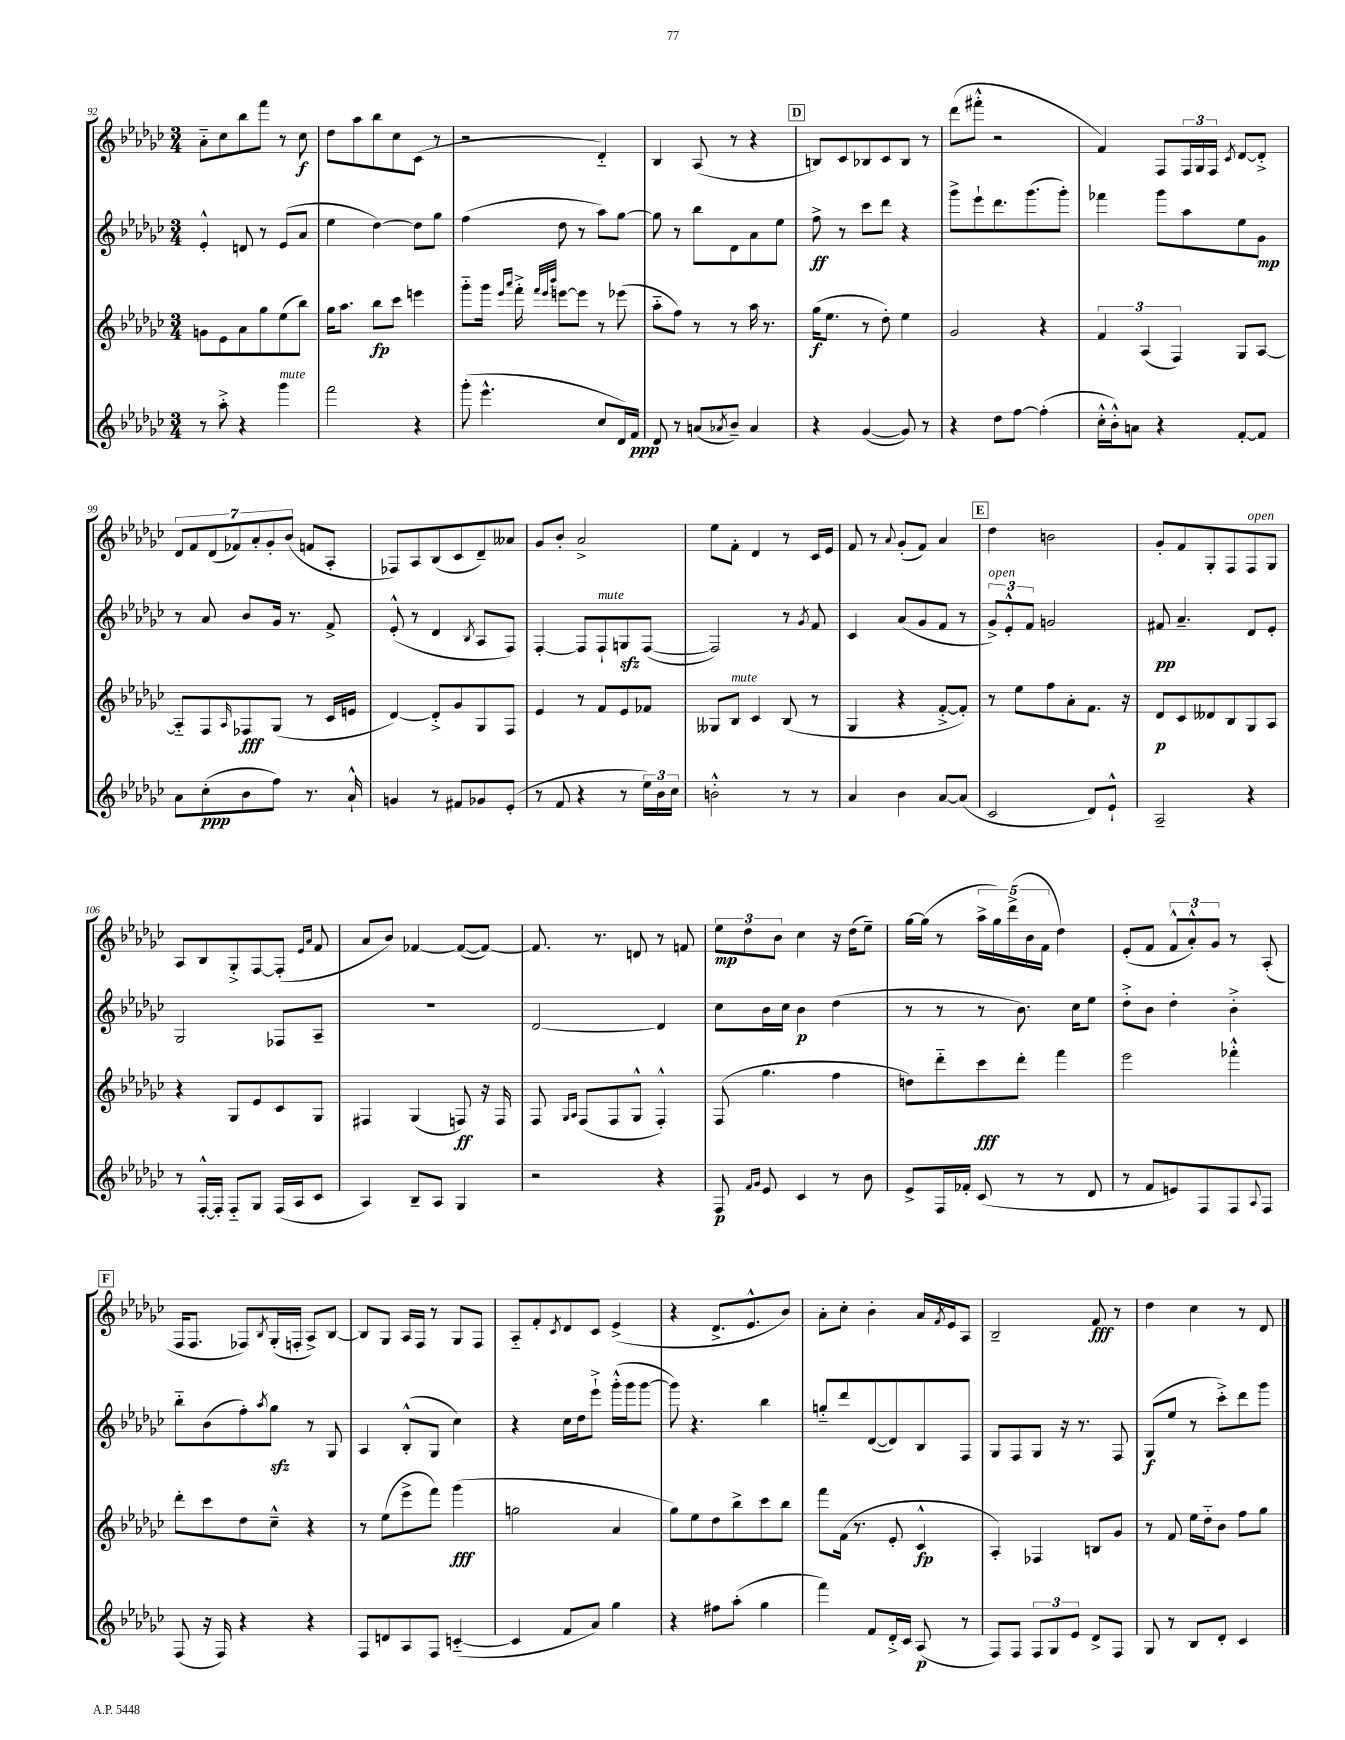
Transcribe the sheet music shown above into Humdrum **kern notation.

**kern	**dynam	**kern	**dynam	**kern	**dynam	**kern	**dynam
*part4	*part4	*part3	*part3	*part2	*part2	*part1	*part1
*staff4	*staff4	*staff3	*staff3	*staff2	*staff2	*staff1	*staff1
*clefG2	*	*clefG2	*	*clefG2	*	*clefG2	*
*k[b-e-a-d-g-c-]	*	*k[b-e-a-d-g-c-]	*	*k[b-e-a-d-g-c-]	*	*k[b-e-a-d-g-c-]	*
*M3/4	*	*M3/4	*	*M3/4	*	*M3/4	*
=92	=92	=92	=92	=92	=92	=92	=92
8r	.	8gn\L	.	4e-'^^/	.	8a-\L	.
8aa-'^\	.	8e-\	.	.	.	8cc-\	.
4r	.	8a-\	.	8dn/	.	8bb-\	.
.	.	8gg-\	.	8r	.	8fff\J	.
!LO:TX:a:i:t=mute	!	!	!	!	!	!	!
4ggg-\	.	(8ee-\	.	(8e-/L	.	8r	.
.	.	8bb-\J)	.	8a-/J	.	8cc-\	f
=93	=93	=93	=93	=93	=93	=93	=93
2fff\	.	16gg-\KL	.	4ee-\	.	8dd-\L	.
.	.	8.aa-\J	.	.	.	.	.
.	.	.	.	.	.	8aa-\	.
.	.	8bb-\L	fp	[4dd-\)	.	8bb-\	.
.	.	8ccc-\J	.	.	.	8cc-\	.
4r	.	4eeen\	.	8dd-\L]	.	(8c-\J	.
.	.	.	.	8gg-\J	.	8r	.
=94	=94	=94	=94	=94	=94	=94	=94
(8ggg-'\	.	8ggg-\L	.	(4ff\	.	2r	.
4.eee-^^\	.	16ggg-\Jk	.	.	.	.	.
.	.	16qqeee-/LL	.	.	.	.	.
.	.	16qqaaa-/JJ	.	.	.	.	.
.	.	16fff'^\	.	.	.	.	.
.	.	32qqfff/LLL	.	.	.	.	.
.	.	32qqeee-/	.	.	.	.	.
.	.	32qqbbb-/JJJ	.	.	.	.	.
.	.	[8eeen\L	.	8dd-\	.	.	.
.	.	8eee\J]	.	8r	.	.	.
8cc-/L	.	8r	.	8aa-\L)	.	4d-/)	.
16d-/L)	.	(8eee-X\	.	[8gg-\J	.	.	.
16f/JJ	ppp	.	.	.	.	.	.
=95	=95	=95	=95	=95	=95	=95	=95
8d-/	.	8aa-\L	.	8gg-\]	.	4B-/	.
8r	.	8ff\J)	.	8r	.	.	.
(8an/L	.	8r	.	8bb-\L	.	(8A-/	.
8qa-X/	.	.	.	.	.	.	.
8b-~/J)	.	8r	.	8d-\	.	8r	.
4a-/	.	16aa-\	.	8a-\	.	4r	.
.	.	8.r	.	.	.	.	.
.	.	.	.	8ee-\J	.	.	.
!!LO:REH:place=s1:t=D
=96	=96	=96	=96	=96	=96	=96	=96
4r	.	(16gg-\KL	f	8ff^\	ff	8Bn/L)	.
.	.	8.ee-\J	.	.	.	.	.
.	.	.	.	8r	.	8c-/	.
([4g-/	.	8r	.	8ccc-\L	.	8B-X/	.
.	.	8dd-'\)	.	8ddd-\J	.	8c-/	.
8g-/])	.	4ee-\	.	4r	.	8B-/J	.
8r	.	.	.	.	.	8r	.
=97	=97	=97	=97	=97	=97	=97	=97
4r	.	2g-/	.	8ggg-^\L	.	(8ddd-\L	.
.	.	.	.	8eee-`\	.	8fff#X'^^\J	.
8dd-\L	.	.	.	8.ddd-\	.	2r	.
[8ff\J	.	.	.	.	.	.	.
.	.	.	.	(8.ggg-\	.	.	.
(4ff'\]	.	4r	.	.	.	.	.
.	.	.	.	8ggg-'\J)	.	.	.
=98	=98	=98	=98	=98	=98	=98	=98
16cc-'^^\LL	.	6f/	.	4fff-X\	.	4f/)	.
16b-'^^\J)	.	.	.	.	.	.	.
8an\J	.	.	.	.	.	.	.
.	.	(6A-/	.	.	.	.	.
4r	.	.	.	8ggg-\L	.	8F/L	.
.	.	6F/)	.	.	.	.	.
.	.	.	.	8aa-\	.	24F/L	.
.	.	.	.	.	.	24G-/	.
.	.	.	.	.	.	24F/JJ	.
.	.	.	.	.	.	8qc-/	.
[8f'/L	.	8G-/L	.	8ee-\	.	[8d-/L	.
8f/J]	.	[8A-/J	.	8g-\J	mp	8d-'^/J]	.
!!LO:LB:g=z
=99	=99	=99	=99	=99	=99	=99	=99
8a-\L	.	8A-/L]	.	8r	.	14d-/L	.
.	.	.	.	.	.	14f/	.
(8cc-'\	ppp	8F/	.	8a-/	.	.	.
.	.	.	.	.	.	(14d-/	.
.	.	.	.	.	.	14f-X/)	.
.	.	16qqA-/	.	.	.	.	.
8b-\	.	8F-X/	fff	8b-/L	.	.	.
.	.	.	.	.	.	14a-'/	.
.	.	.	.	.	.	14g-'/	.
8ff\J)	.	(8G-/J	.	16g-/Jk	.	.	.
.	.	.	.	.	.	(14b-/J	.
.	.	.	.	8.r	.	.	.
8.r	.	8r	.	.	.	8fn/L	.
.	.	16c-/LL	.	8f^/	.	8A-'/J	.
16a-`^^/	.	16en/JJ	.	.	.	.	.
=100	=100	=100	=100	=100	=100	=100	=100
4gn/	.	[4d-/)	.	(8e-'^^/	.	8F-X/L)	.
.	.	.	.	8r	.	8A-/	.
8r	.	8d-'^/L]	.	4d-/	.	(8B-/	.
8f#X/L	.	8g-/	.	.	.	8c-/	.
.	.	.	.	8qB-/	.	.	.
8g-X/	.	8G-/	.	8A-/L	.	8d-~/)	.
(8e-'/J	.	8F/J	.	8F/J)	.	8a--X/J	.
=101	=101	=101	=101	=101	=101	=101	=101
8r	.	4e-/	.	[4F'/	.	8g-/L	.
8f/	.	.	.	.	.	8b-'/J	.
4r	.	8r	.	8F/L]	.	2a-^/	.
!	!	!	!	!LO:TX:a:i:t=mute	!	!	!
.	.	8f/L	.	8F`/	.	.	.
8r	.	8e-/	.	8Gnzz/	.	.	.
24ee-\LL)	.	8f-X/J	.	([8F/J	.	.	.
24b-\	.	.	.	.	.	.	.
24cc-\JJ	.	.	.	.	.	.	.
=102	=102	=102	=102	=102	=102	=102	=102
2bn'^^\	.	8G--X/L	.	2F/])	.	8ee-\L	.
!	!	!LO:TX:a:i:t=mute	!	!	!	!	!
.	.	8B-/J	.	.	.	8f'\J	.
.	.	4c-/	.	.	.	4d-/	.
8r	.	(8B-/	.	8r	.	8r	.
.	.	.	.	8qg-/	.	.	.
8r	.	8r	.	8f/	.	16c-/LL	.
.	.	.	.	.	.	16e-/JJ	.
=103	=103	=103	=103	=103	=103	=103	=103
4a-/	.	4G-/	.	4c-/	.	8f/	.
.	.	.	.	.	.	8r	.
.	.	.	.	.	.	8qqa-/	.
4b-\	.	4r	.	(8a-/L	.	(8g-'/L	.
.	.	.	.	8g-/	.	8f/J)	.
[8a-/L	.	[8f'^/L	.	8f/J	.	4a-/	.
(8a-/J]	.	8f'/J])	.	8r	.	.	.
!!LO:REH:place=s1:t=E
=104	=104	=104	=104	=104	=104	=104	=104
!	!	!	!	!LO:TX:a:i:t=open	!	!	!
2c-/	.	8r	.	12g-^/L)	.	4dd-\	.
.	.	.	.	12e-'^^/	.	.	.
.	.	8ee-\L	.	.	.	.	.
.	.	.	.	12f/J	.	.	.
.	.	8ff\	.	2gn/	.	2bn\	.
.	.	8a-'\	.	.	.	.	.
8d-/L)	.	8.f\J	.	.	.	.	.
8e-`^^/J	.	.	.	.	.	.	.
.	.	16r	.	.	.	.	.
=105	=105	=105	=105	=105	=105	=105	=105
2A-~/	.	8d-/L	p	8f#X/	pp	8g-'/L	.
.	.	8c-/	.	4.a-~/	.	8f/	.
.	.	8d--X/	.	.	.	8G-'/	.
.	.	8B-/	.	.	.	8F/	.
!	!	!	!	!	!	!LO:TX:a:i:t=open	!
4r	.	8G-/	.	8d-/L	.	8F/	.
.	.	8A-/J	.	8e-'/J	.	8G-/J	.
!!LO:LB:g=z
=106	=106	=106	=106	=106	=106	=106	=106
8r	.	4r	.	2G-/	.	8A-/L	.
[16F'^^/LL	.	.	.	.	.	8B-/	.
16F'/JJ]	.	.	.	.	.	.	.
8F/L	.	8G-/L	.	.	.	8G-'^/	.
8G-/J	.	8e-/	.	.	.	[8F/	.
(16F/LL	.	8c-/	.	8F-X/L	.	(8F'/J]	.
16A-/J	.	.	.	.	.	.	.
.	.	.	.	.	.	16qqe-/LL	.
.	.	.	.	.	.	16qqa-/JJ	.
8c-/J	.	8G-/J	.	8A-~/J	.	8f/	.
=107	=107	=107	=107	=107	=107	=107	=107
4A-/)	.	4F#X/	.	2.r	.	8a-/L	.
.	.	.	.	.	.	8b-/J)	.
8B-~/L	.	(4G-/	.	.	.	[4f-X/	.
8A-/J	.	.	.	.	.	.	.
4G-/	.	8Fn/)	ff	.	.	(8f-/L_	.
.	.	16r	.	.	.	8f-/J_)	.
.	.	16F/	.	.	.	.	.
=108	=108	=108	=108	=108	=108	=108	=108
2r	.	8F/	.	[2d-/	.	8.f-/]	.
.	.	16qqG-/LL	.	.	.	.	.
.	.	16qqA-/JJ	.	.	.	.	.
.	.	(8F/L	.	.	.	.	.
.	.	.	.	.	.	8.r	.
.	.	8F/	.	.	.	.	.
.	.	8G-^^/J	.	.	.	8dn/	.
4r	.	4F'^^/)	.	4d-/]	.	8r	.
.	.	.	.	.	.	8fn/	.
=109	=109	=109	=109	=109	=109	=109	=109
8F/	p	(8F/	.	8cc-\L	.	12ee-\L	mp
.	.	.	.	.	.	12dd-\	.
16qqf/LL	.	.	.	.	.	.	.
16qqg-/JJ	.	.	.	.	.	.	.
8e-/	.	4.gg-\	.	16b-\L	.	.	.
.	.	.	.	.	.	12b-\J	.
.	.	.	.	16cc-\JJ	.	.	.
4c-/	.	.	.	4b-\	p	4cc-\	.
8r	.	4ff\	.	(4dd-\	.	16r	.
.	.	.	.	.	.	(16dd-\KL	.
8b-\	.	.	.	.	.	8ee-~\J)	.
=110	=110	=110	=110	=110	=110	=110	=110
8e-^/L	.	8ddn\L)	.	8r	.	[16gg-\LL	.
.	.	.	.	.	.	(16gg-\JJ]	.
16F/L	.	8ddd-\	.	8r	.	8r	.
16f-X'/JJ	.	.	.	.	.	.	.
(8c-/	.	8ccc-\	fff	8r	.	20aa-^\LL	.
.	.	.	.	.	.	20gg-\)	.
.	.	.	.	.	.	(20ddd-^\	.
8r	.	8ddd-'\J	.	8.b-\)	.	.	.
.	.	.	.	.	.	20b-\	.
.	.	.	.	.	.	20f\JJ	.
8r	.	4fff\	.	.	.	4dd-\)	.
.	.	.	.	16cc-\KL	.	.	.
8d-/	.	.	.	8ee-\J	.	.	.
=111	=111	=111	=111	=111	=111	=111	=111
8r	.	2eee-\	.	8dd-'^\L	.	(8e-'/L	.
8f/L	.	.	.	8b-\J	.	8f/J	.
8en/)	.	.	.	4dd-'\	.	12f^^/L	.
.	.	.	.	.	.	12a-'^^/)	.
8F/	.	.	.	.	.	.	.
.	.	.	.	.	.	12g-/J	.
8F/	.	4fff-X'^^\	.	4b-'^\	.	8r	.
8qqA-/	.	.	.	.	.	.	.
8F/J	.	.	.	.	.	(8A-'/	.
!!LO:LB:g=z
!!LO:REH:place=s1:t=F
=112	=112	=112	=112	=112	=112	=112	=112
(8F/	.	8ddd-'\L	.	8bb-\L	.	16F/KL	.
.	.	.	.	.	.	8.F/J	.
16r	.	8ccc-\	.	(8b-\	.	.	.
16F/)	.	.	.	.	.	.	.
4r	.	8dd-\	.	8ff'\)	.	8F-X/L)	.
.	.	.	.	8qaa-/	.	8qB-/	.
.	.	8cc-~^^\J	.	8gg-zz\J	.	(16G-'/L	.
.	.	.	.	.	.	16Fn'/JJ	.
4r	.	4r	.	8r	.	8A-^/L)	.
.	.	.	.	8G-/	.	[8B-/J	.
=113	=113	=113	=113	=113	=113	=113	=113
8F/L	.	8r	.	4A-/	.	8B-/L]	.
8dn/	.	(8ee-\L	.	.	.	8G-/J	.
8A-/	.	8eee-^\	.	(8B-'^^/L	.	16A-/LL	.
.	.	.	.	.	.	16F/JJ	.
8F/J	.	8fff\J)	.	8G-/J	.	8r	.
([4cn/	.	(4ggg-\	fff	4cc-\)	.	8G-/L	.
.	.	.	.	.	.	8F/J	.
=114	=114	=114	=114	=114	=114	=114	=114
4c/]	.	2ggn\	.	4r	.	8A-/L	.
.	.	.	.	.	.	8f'/	.
.	.	.	.	.	.	8qc-/	.
8f/L	.	.	.	16cc-\LL	.	8d-/	.
.	.	.	.	16dd-\J	.	.	.
8a-/J)	.	.	.	8eee-`^\J	.	8c-/J	.
4gg-\	.	4a-/	.	(16ggg-'^^\LL	.	(4e-^/	.
.	.	.	.	16ggg-\J	.	.	.
.	.	.	.	[8ggg-\J	.	.	.
=115	=115	=115	=115	=115	=115	=115	=115
4r	.	8gg-\L)	.	8ggg-\])	.	4r	.
.	.	8ee-\	.	4.r	.	.	.
8ff#X\L	.	8dd-\	.	.	.	8.d-^/L	.
(8aa-'\J	.	8bb-^\	.	.	.	.	.
.	.	.	.	.	.	8.e-^^/	.
4gg-\	.	8ccc-\	.	4bb-\	.	.	.
.	.	8bb-\J	.	.	.	8b-/J)	.
=116	=116	=116	=116	=116	=116	=116	=116
4fff\)	.	8fff\L	.	8ggn/L	.	8a-'\L	.
.	.	(16f\Jk	.	8ddd-/	.	8cc-'\J	.
.	.	8.r	.	.	.	.	.
8f/L	.	.	.	([8d-/	.	4b-'\	.
16d-'^/L	.	8e-'/	.	8d-/])	.	.	.
16c-/JJ	.	.	.	.	.	.	.
(8A-/	p	4c-^^/	fp	8B-/	.	16a-/LL	.
.	.	.	.	.	.	8qf/	.
.	.	.	.	.	.	16e-/J	.
8r	.	.	.	8F/J	.	8A-/J	.
=117	=117	=117	=117	=117	=117	=117	=117
8F/L)	.	4A-'/)	.	8G-/L	.	2B-~/	.
8F/J	.	.	.	8F/	.	.	.
12F/L	.	4F-X/	.	8G-/J	.	.	.
12G-/	.	.	.	.	.	.	.
.	.	.	.	16r	.	.	.
12e-/J	.	.	.	.	.	.	.
.	.	.	.	8.r	.	.	.
8d-^/L	.	8Bn/L	.	.	.	8f/	fff
8F/J	.	8g-/J	.	8F/	.	8r	.
=118	=118	=118	=118	=118	=118	=118	=118
8G-/	.	8r	.	(8G-/L	f	4dd-\	.
8r	.	8f/	.	8ee-/J	.	.	.
8B-/L	.	16ee-\LL	.	8r	.	4cc-\	.
.	.	16dd-\J	.	.	.	.	.
8d-'/J	.	8b-\J	.	8ccc-'^\L)	.	.	.
4c-/	.	8ff\L	.	8ddd-\	.	8r	.
.	.	8gg-\J	.	8ggg-\J	.	8d-/	.
==	==	==	==	==	==	==	==
*-	*-	*-	*-	*-	*-	*-	*-
